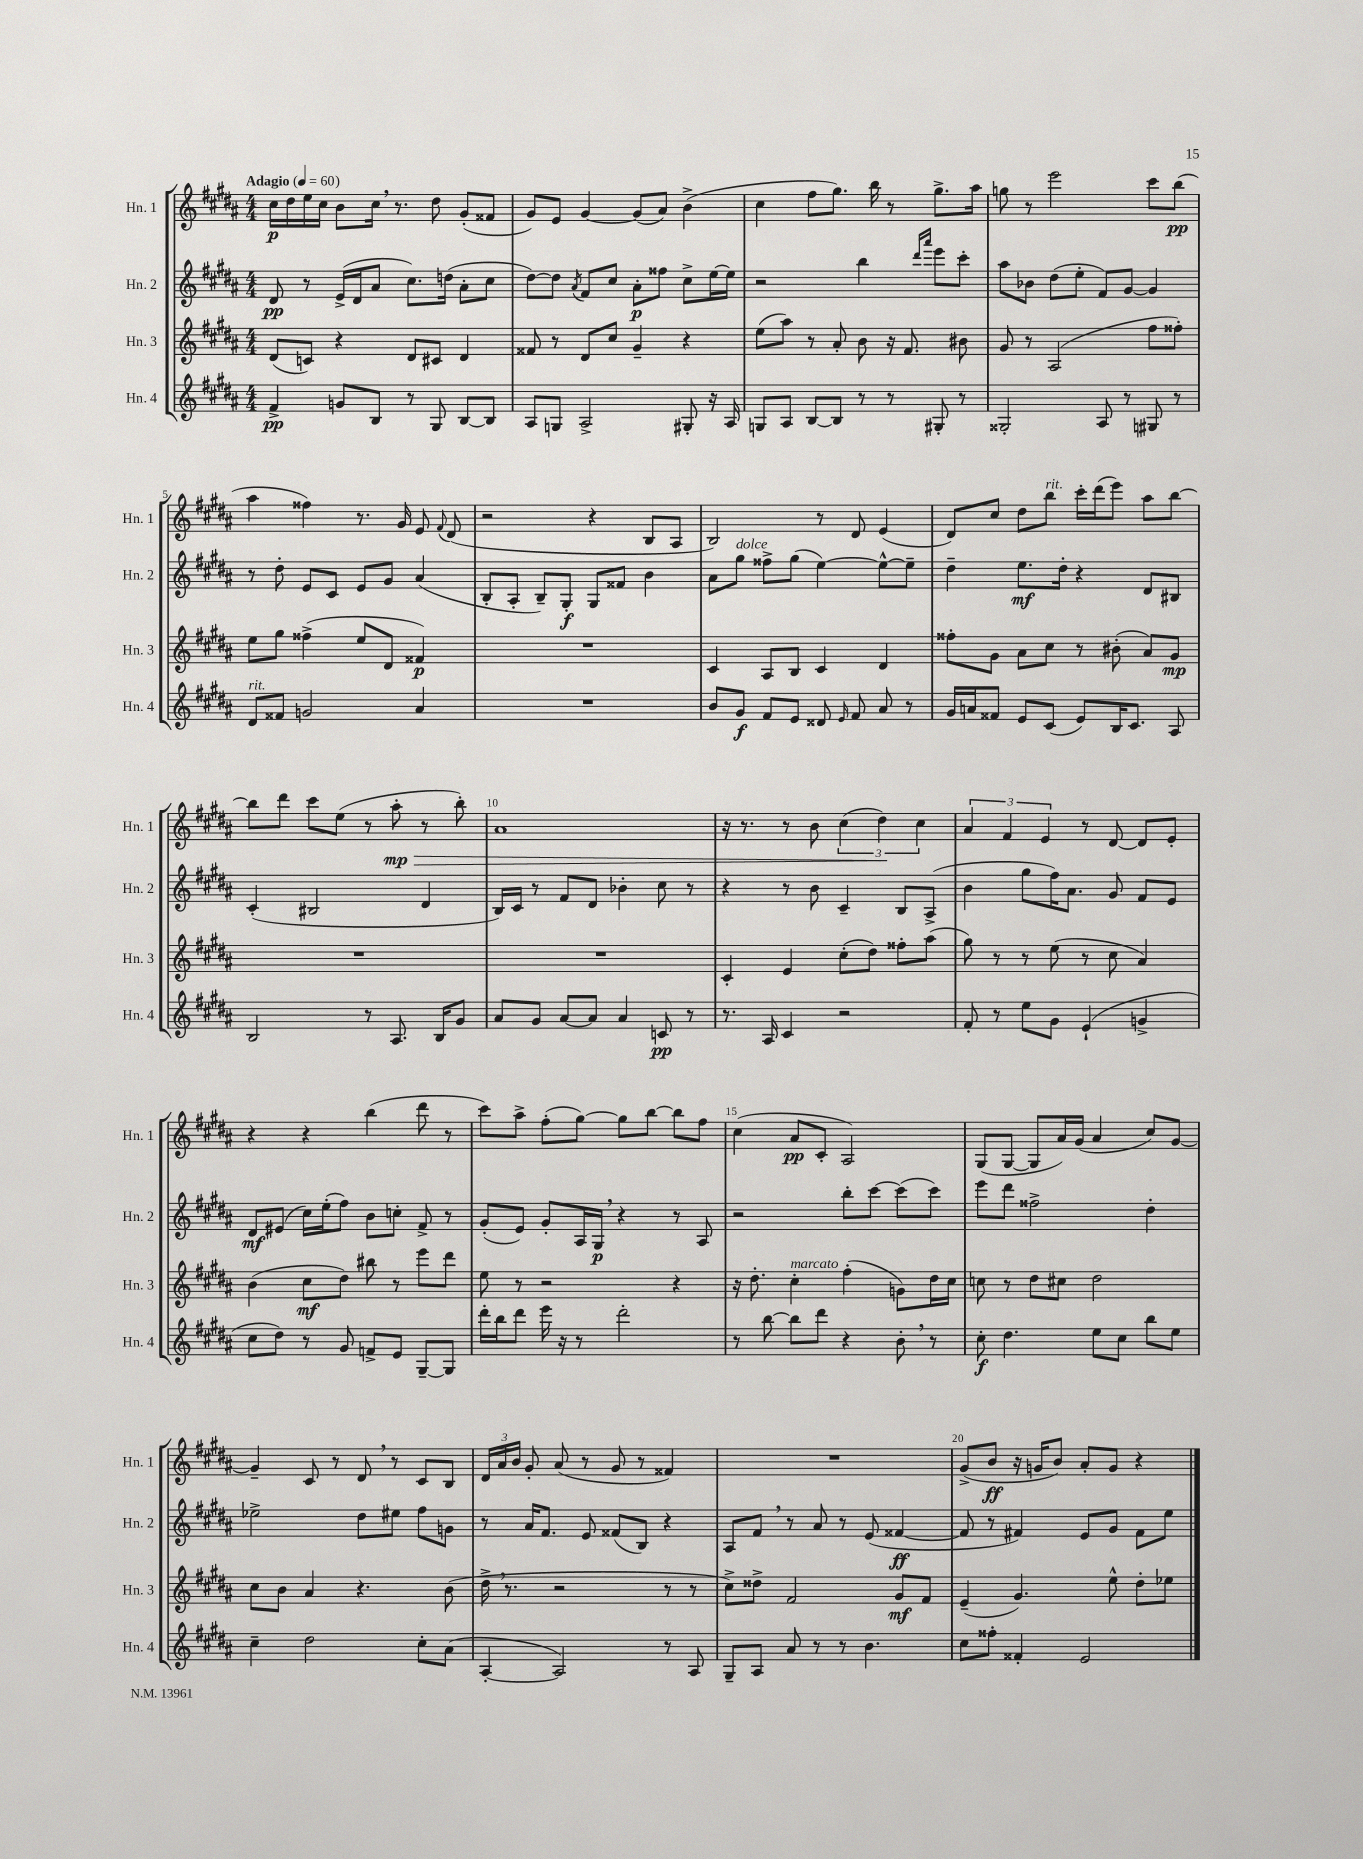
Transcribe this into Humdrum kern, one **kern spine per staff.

**kern	**kern	**kern	**kern
*staff4	*staff3	*staff2	*staff1
*clefG2	*clefG2	*clefG2	*clefG2
*k[f#c#g#d#a#]	*k[f#c#g#d#a#]	*k[f#c#g#d#a#]	*k[f#c#g#d#a#]
*M4/4	*M4/4	*M4/4	*M4/4
*MM60	*MM60	*MM60	*MM60
4f#^	(8d#	8d#	16cc#
.	.	.	16dd#
.	8c)	8r	16ee
.	.	.	16cc#
8g	4r	(16e^	8b
.	.	16d#	.
8B	.	8a#	16cc#
.	.	.	8.r
8r	8d#	8.cc#)	.
8G#	8c#	.	8dd#
.	.	(16dd	.
[8B	4d#	8a#'	(8g#'
8B]	.	8cc#	8f##
=	=	=	=
8A#	8f##	[8dd#)	8g#)
8G	8r	8dd#]	8e
.	.	8qa#	.
2A#^	8d#	8f#	[4g#
.	8cc#	8cc#	.
.	4g#~	8a#'	(8g#]
.	.	8ff##	8a#)
8G#'	4r	8cc#^	(4b^
16r	.	[16ee	.
16A#	.	16ee]	.
=	=	=	=
8G	(8ee	2r	4cc#
8A#	8aa#)	.	.
[8B	8r	.	8ff#
8B]	8a#'	.	8.gg#)
8r	8b	4bb	.
.	.	.	16bb
8r	16r	.	8r
.	8.f#	.	.
.	.	16qqddd#	.
.	.	16qqaaa#	.
8G#'	.	8eee	8.gg#^
8r	8b#	8ccc#'	.
.	.	.	16aa#
=	=	=	=
2G##'	8g#	8aa#	8gg
.	8r	8b-	8r
.	(2A#	(8dd#	2eee
.	.	8ee'	.
8A#	.	8f#)	.
8r	.	[8g#	.
8G#	8ff#	4g#]	8ccc#
8r	8ff##')	.	(8bb
=	=	=	=
8d#	8ee	8r	4aa#
8f##	8gg#	8dd#'	.
2g	(4ff##^	8e	4ff##)
.	.	8c#	.
.	8ee	8e	8.r
.	8d#	8g#	.
.	.	.	16g#
4a#	4f##)	(4a#	8e
.	.	.	8qqf#
.	.	.	(8d#
=	=	=	=
1r	1r	8B'	2r
.	.	8A#'	.
.	.	8B~)	.
.	.	8G#'	.
.	.	8G#	4r
.	.	8f##	.
.	.	4b	8B
.	.	.	8A#
=	=	=	=
8b	4c#	8a#	2B)
8g#	.	8gg#	.
8f#	8A#	8ff##^	.
8e	8B	(8gg#	.
8d##	4c#	[4ee)	8r
16qqe	.	.	.
8f#	.	.	8d#
8a#	4d#	8ee^^_	(4e
8r	.	8ee~]	.
=	=	=	=
16g#	8ff##'	4dd#~	8d#)
16a	.	.	.
8f##	8g#	.	8cc#
8e	8a#	8.ee	8dd#
(8c#	8cc#	.	8bb
.	.	16dd#'	.
8e)	8r	4r	16ccc#'
.	.	.	(16ddd#
16B	(8b#'	.	8eee)
8.c#	.	.	.
.	8a#)	8d#	8aa#
8A#	8g#	8B#	[8bb
=	=	=	=
2B	1r	(4c#'	8bb]
.	.	.	8ddd#
.	.	2B#	8ccc#
.	.	.	(8ee
8r	.	.	8r
8.A#	.	.	8aa#'
.	.	4d#	8r
16B	.	.	.
8g#	.	.	8bb')
=	=	=	=
8a#	1r	16B)	1a#
.	.	16c#	.
8g#	.	8r	.
[8a#	.	8f#	.
8a#]	.	8d#	.
4a#	.	4b-'	.
8c	.	8cc#	.
8r	.	8r	.
=	=	=	=
8.r	4c#'	4r	16r
.	.	.	8.r
16A#	.	.	.
4c#	4e	8r	8r
.	.	8b	8b
2r	(8cc#'	4c#~	(6cc#
.	8dd#)	.	.
.	.	.	6dd#)
.	8ff##'	8B	.
.	.	.	6cc#
.	(8aa#	(8A#^	.
=	=	=	=
8f#'	8gg#)	4b	6a#
8r	8r	.	.
.	.	.	6f#
8ee	8r	8gg#	.
.	.	.	6e
8g#	(8ee	16ff#)	.
.	.	8.a#	.
(4e`	8r	.	8r
.	8cc#	8g#	[8d#
4g^	4a#)	8f#	8d#]
.	.	8e	8e'
=	=	=	=
8cc#	(4b	8d#	4r
8dd#)	.	(8e#	.
8r	8cc#	16cc#)	4r
.	.	(16ee'	.
8g#	8dd#)	8ff#)	.
8f^	8bb#	8b	(4bb
8e	8r	8cc'	.
[8G#~	8eee	8f#^	8ddd#
8G#]	8ddd#	8r	8r
=	=	=	=
16ddd#'	8ee	(8g#'	8ccc#)
16bb	.	.	.
8ddd#	8r	8e)	8aa#^
16eee	2r	8g#'	(8ff#'
16r	.	.	.
8r	.	16A#	[8gg#)
.	.	16G#	.
2ddd#'	.	4r	8gg#]
.	.	.	[8bb
.	4r	8r	8bb]
.	.	8A#	8ff#
=	=	=	=
8r	16r	2r	(4cc#
.	8.dd#'	.	.
[8bb	.	.	.
8bb]	4cc#'	.	8a#
8ddd#	.	.	8c#'
4r	(4ff#'	8bb'	2A#)
.	.	[8ccc#	.
8b'	8g)	(8ccc#]	.
8r	16dd#	8ccc#)	.
.	16cc#	.	.
=	=	=	=
8cc#'	8cc	8eee	(8G#
4.dd#	8r	8ddd#	[8G#
.	8dd#	2ff##^	8G#]
.	8cc#	.	16a#)
.	.	.	(16g#
8ee	2dd#	.	4a#
8cc#	.	.	.
8bb	.	4dd#'	8cc#)
8ee	.	.	[8g#
=	=	=	=
4cc#~	8cc#	2ee-^	4g#~]
.	8b	.	.
2dd#	4a#	.	8c#
.	.	.	8r
.	4.r	8dd#	8d#
.	.	8ee#	8r
8cc#'	.	8ff#	8c#
(8a#	(8b	8g	8B
=	=	=	=
[4A#'	16dd#^	8r	24d#
.	.	.	24a#
.	8.r	.	.
.	.	.	24b
.	.	16a#	8g#'
.	.	8.f#	.
2A#])	2r	.	(8a#
.	.	8e	8r
.	.	(8f##	8g#
.	.	8B)	8r
8r	8r	4r	4f##)
8A#	8r	.	.
=	=	=	=
8G#~	8cc#^)	8A#	1r
8A#	8dd##^	8f#	.
8a#	2f#	8r	.
8r	.	8a#	.
8r	.	8r	.
4.b	.	(8e	.
.	8g#	[4f##	.
.	8f#	.	.
=	=	=	=
8cc#	(4e~	8f##]	(8g#^
8ff##'	.	8r	8b
4f##'	4.g#)	4f#)	16r
.	.	.	16g
.	.	.	8b)
2e	.	8e	8a#'
.	8ee^^	8g#	8g
.	8dd#'	8f#	4r
.	8ee-	8ee	.
==	==	==	==
*-	*-	*-	*-
